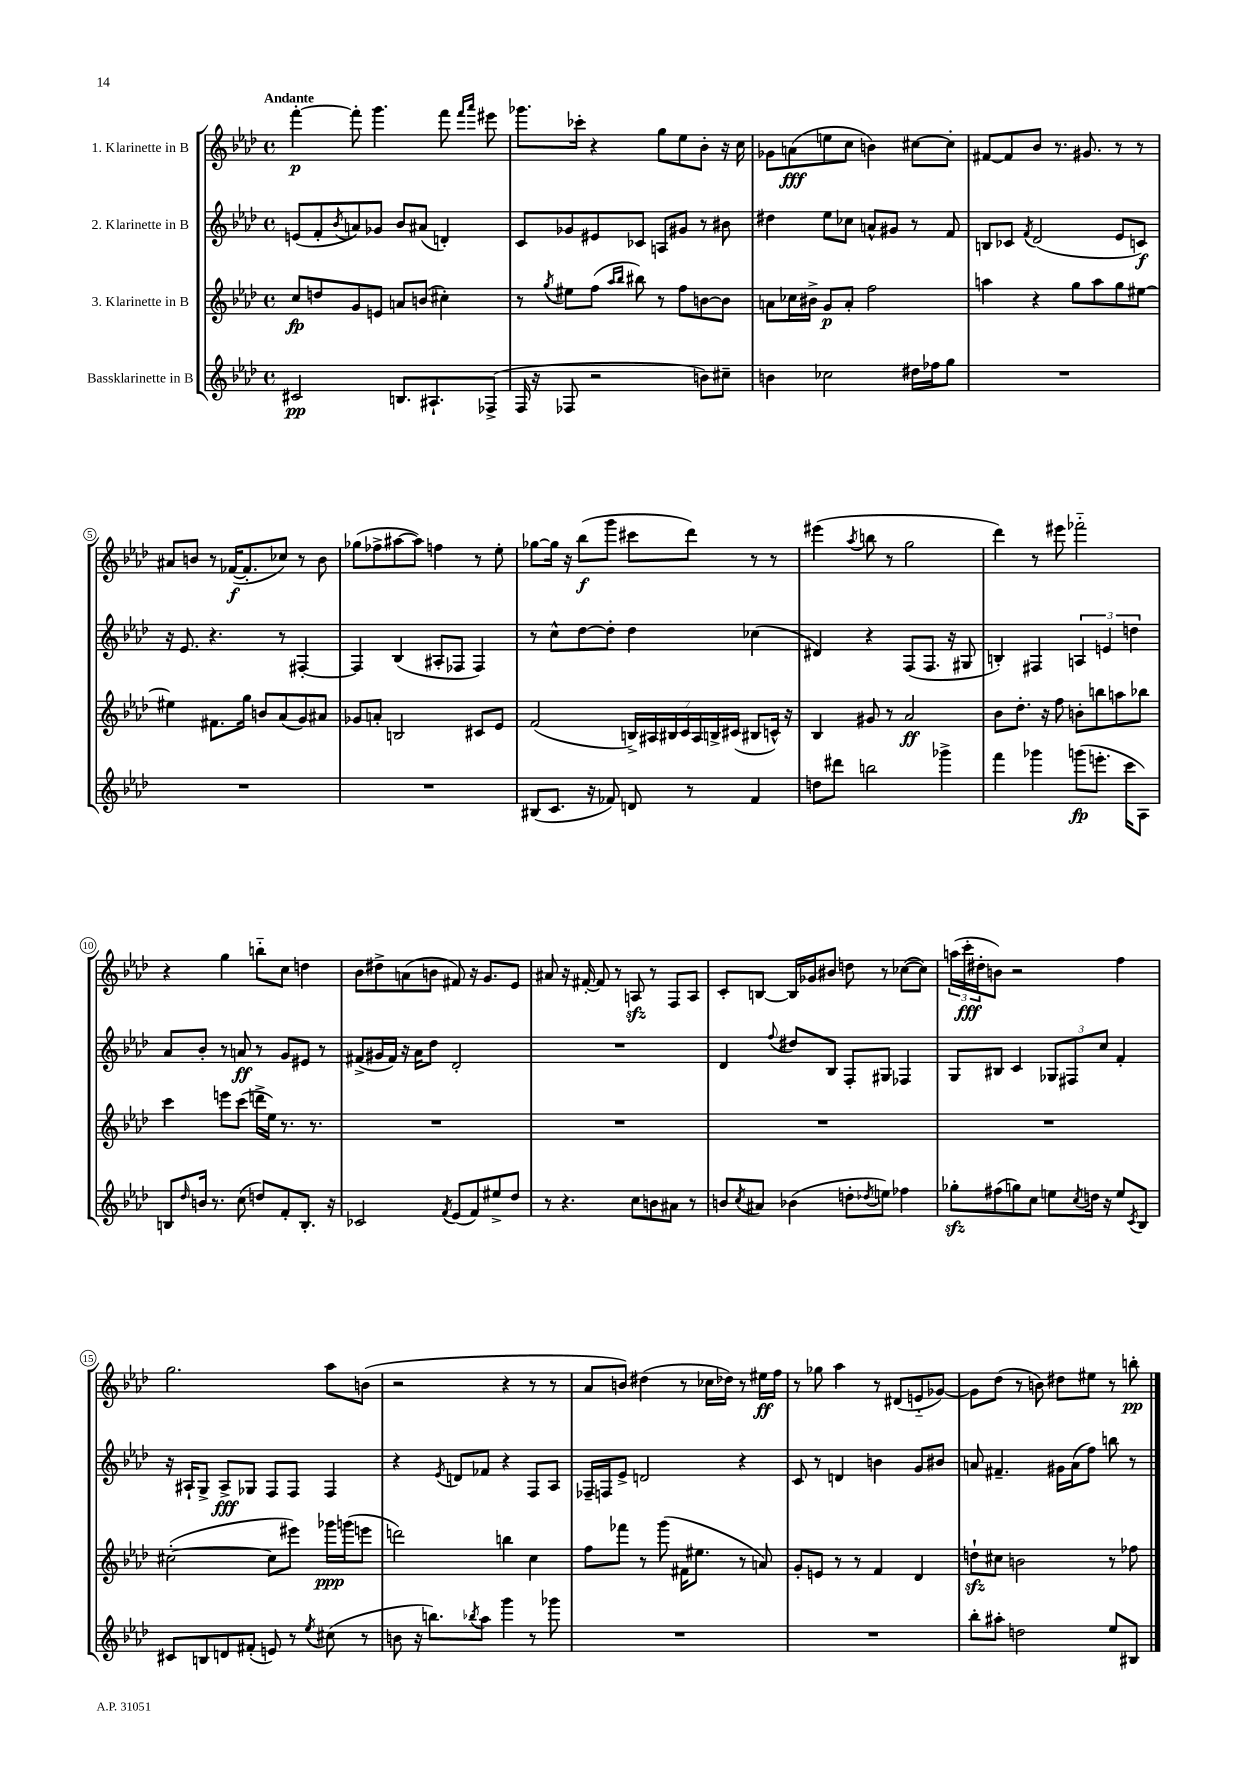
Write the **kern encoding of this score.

**kern	**dynam	**kern	**dynam	**kern	**dynam	**kern	**dynam
*part4	*part4	*part3	*part3	*part2	*part2	*part1	*part1
*staff4	*staff4	*staff3	*staff3	*staff2	*staff2	*staff1	*staff1
*I"Bassklarinette in B	*	*I"3. Klarinette in B	*	*I"2. Klarinette in B	*	*I"1. Klarinette in B	*
*clefG2	*	*clefG2	*	*clefG2	*	*clefG2	*
*k[b-e-a-d-]	*	*k[b-e-a-d-]	*	*k[b-e-a-d-]	*	*k[b-e-a-d-]	*
*M4/4	*	*M4/4	*	*M4/4	*	*M4/4	*
*met(c)	*	*met(c)	*	*met(c)	*	*met(c)	*
=1	=1	=1	=1	=1	=1	=1	=1
!	!	!	!	!	!	!LO:TX:a:B:t=Andante	!
2c#X/	pp	8cc/L	fp	(8en/L	.	[4fff'\	p
.	.	8ddn/	.	8f'/	.	.	.
.	.	.	.	8qb-/	.	.	.
.	.	8g/	.	8an/)	.	8fff'\]	.
.	.	8en/J	.	8g-X/J	.	4.ggg\	.
8.Bn/L	.	8an/L	.	8b-/L	.	.	.
.	.	(8bn/J	.	(8a#X/J	.	.	.
8.A#X`/	.	.	.	.	.	.	.
.	.	4cc#X'\)	.	4dn'/)	.	8fff\	.
.	.	.	.	.	.	16qqfff/LL	.
.	.	.	.	.	.	16qqaaa-/JJ	.
(8F-X^/J	.	.	.	.	.	8eee#X\	.
=2	=2	=2	=2	=2	=2	=2	=2
16F/	.	8r	.	8c/L	.	8.ggg-X\L	.
16r	.	.	.	.	.	.	.
.	.	8qgg/	.	.	.	.	.
8F-X/	.	8ee#X\L	.	8g-X/	.	.	.
.	.	.	.	.	.	16ccc-X'\Jk	.
2r	.	(8ff\J	.	8e#X/	.	4r	.
.	.	16qqaa-/LL	.	.	.	.	.
.	.	16qqbb-/JJ	.	.	.	.	.
.	.	8bb#X\)	.	8c-X/J	.	.	.
.	.	8r	.	8An/L	.	8gg\L	.
.	.	8ff\L	.	8g#X/J	.	8ee-\	.
8bn\L)	.	[8bn\	.	8r	.	8b-'\J	.
8cc#X~\J	.	8b\J]	.	8b#X\	.	16r	.
.	.	.	.	.	.	16cc\	.
=3	=3	=3	=3	=3	=3	=3	=3
4bn\	.	8an\L	.	4dd#X\	.	8g-X\L	.
.	.	16cc-X\L	.	.	.	(8an\	fff
.	.	16b#X^\JJ	.	.	.	.	.
2cc-X\	.	8g/L	p	8ee-\L	.	8een\	.
.	.	8a'/J	.	8cc-X\J	.	8cc\J	.
.	.	2ff\	.	8an^^/L	.	4bn\)	.
.	.	.	.	8g#X/J	.	.	.
16dd#X\LL	.	.	.	8r	.	[8cc#X\L	.
16ff-X\J	.	.	.	.	.	.	.
8gg\J	.	.	.	8f/	.	8cc#'\J]	.
=4	=4	=4	=4	=4	=4	=4	=4
1r	.	4aan\	.	8Bn/L	.	[8f#X/L	.
.	.	.	.	8c-X/J	.	8f#/]	.
.	.	.	.	8qf/	.	.	.
.	.	4r	.	(2d-/	.	8b-/J	.
.	.	.	.	.	.	8.r	.
.	.	8gg\L	.	.	.	.	.
.	.	.	.	.	.	8.g#X/	.
.	.	8aa\	.	.	.	.	.
.	.	8gg\	.	8e-/L	.	8r	.
.	.	[8ee#X\J	.	8cn/J)	f	8r	.
!!LO:LB:g=z
=5	=5	=5	=5	=5	=5	=5	=5
1r	.	4ee#X\]	.	16r	.	8a#X/L	.
.	.	.	.	8.e-/	.	.	.
.	.	.	.	.	.	8bn/J	.
.	.	8.f#X\L	.	4.r	.	8r	.
.	.	.	.	.	.	([16f-X/KL	f
.	.	16gg\Jk	.	.	.	8.f-'/]	.
.	.	8bn/L	.	.	.	.	.
.	.	(8a-/	.	8r	.	8cc-X/J)	.
.	.	8g/)	.	[4F#X'/	.	8r	.
.	.	8a#X/J	.	.	.	8b\	.
=6	=6	=6	=6	=6	=6	=6	=6
1r	.	8g-X/L	.	4F#/]	.	(8gg-X\L	.
.	.	8an'/J	.	.	.	8ff-X^\	.
.	.	2Bn/	.	(4B-/	.	[8aa#X\	.
.	.	.	.	.	.	8aa#\J])	.
.	.	.	.	8A#X'/L	.	4ffn\	.
.	.	.	.	8F-X/J	.	.	.
.	.	8c#X/L	.	4F-/)	.	8r	.
.	.	8e-/J	.	.	.	8ee-'\	.
=7	=7	=7	=7	=7	=7	=7	=7
(8B#X/L	.	(2f/	.	8r	.	[8gg-X\L	.
8.c/J	.	.	.	8cc^^\L	.	16gg-\Jk]	.
.	.	.	.	.	.	16r	.
.	.	.	.	[8dd-\	.	(8bb-\L	f
16r	.	.	.	.	.	.	.
8f-X/)	.	.	.	8dd-'\J]	.	8ggg\J	.
8dn/	.	28Bn^/LL)	.	4dd-\	.	8ccc#X\L	.
.	.	28A#X/	.	.	.	.	.
.	.	28B#X/	.	.	.	.	.
.	.	28c/	.	.	.	.	.
8r	.	.	.	.	.	8ddd-\J)	.
.	.	28A#/	.	.	.	.	.
.	.	28Bn^/	.	.	.	.	.
.	.	(28c#X/JJ	.	.	.	.	.
4f-/	.	8B#X/L	.	(4cc-X\	.	8r	.
.	.	16cn^^/Jk)	.	.	.	8r	.
.	.	16r	.	.	.	.	.
=8	=8	=8	=8	=8	=8	=8	=8
8ddn\L	.	4B-/	.	4d#X/)	.	(4eee#X\	.
8ddd#X\J	.	.	.	.	.	.	.
.	.	.	.	.	.	8qaa-/	.
2bbn\	.	8g#X/	.	4r	.	8bbn\	.
.	.	8r	.	.	.	8r	.
.	.	2a-/	ff	(8F/L	.	2gg\	.
.	.	.	.	8.F/J	.	.	.
4ggg-X^\	.	.	.	.	.	.	.
.	.	.	.	16r	.	.	.
.	.	.	.	8G#X/	.	.	.
=9	=9	=9	=9	=9	=9	=9	=9
4fff\	.	8b-\L	.	4Bn'/)	.	4ddd-\)	.
.	.	8.dd-'\J	.	.	.	.	.
4ggg-X\	.	.	.	4F#X/	.	8r	.
.	.	16r	.	.	.	.	.
.	.	8ff\	.	.	.	8eee#X\	.
(8gggn\L	fp	8bn'\L	.	6An/	.	2fff-X\	.
8.eeen'\J	.	8bbn\	.	.	.	.	.
.	.	.	.	6en/	.	.	.
.	.	8aan\	.	.	.	.	.
16ccc\KL	.	.	.	.	.	.	.
.	.	.	.	6ddn\	.	.	.
8A-\J)	.	8bb-X\J	.	.	.	.	.
!!LO:LB:g=z
=10	=10	=10	=10	=10	=10	=10	=10
8Bn/L	.	4ccc\	.	8a-/L	.	4r	.
16qqdd-/	.	.	.	.	.	.	.
16bn/Jk	.	.	.	8b-'/J	.	.	.
8.r	.	.	.	.	.	.	.
.	.	8eeen\L	.	8r	.	4gg\	.
(8cc\	.	(8ccc\J	.	8an/	ff	.	.
8ddn/L)	.	16dddn^\LL	.	8r	.	8bbn\L	.
.	.	16ee-\JJ)	.	.	.	.	.
8f'/	.	8.r	.	8g/L	.	8cc\J	.
8.B'/J	.	.	.	8e#X/J	.	4ddn\	.
.	.	8.r	.	.	.	.	.
.	.	.	.	8r	.	.	.
16r	.	.	.	.	.	.	.
=11	=11	=11	=11	=11	=11	=11	=11
2c-X/	.	1r	.	(8f#X^/L	.	8b-\L	.
.	.	.	.	16g#X/L	.	8dd#X^\	.
.	.	.	.	16f#/JJ)	.	.	.
.	.	.	.	16r	.	(8an\	.
.	.	.	.	16a-\KL	.	.	.
.	.	.	.	8dd-\J	.	8bn\J	.
8qf/	.	.	.	.	.	.	.
(8e-/L	.	.	.	2d-'/	.	8f#X/)	.
8f/)	.	.	.	.	.	16r	.
.	.	.	.	.	.	8.g/L	.
8ee#X^/	.	.	.	.	.	.	.
8dd-/J	.	.	.	.	.	8e-/J	.
=12	=12	=12	=12	=12	=12	=12	=12
8r	.	1r	.	1r	.	8a#X/	.
4.r	.	.	.	.	.	16r	.
.	.	.	.	.	.	[16f#X'/	.
.	.	.	.	.	.	8f#/]	.
.	.	.	.	.	.	8r	.
8cc\L	.	.	.	.	.	8Anzz/	.
8bn\	.	.	.	.	.	8r	.
8a#X\J	.	.	.	.	.	8F/L	.
8r	.	.	.	.	.	8A/J	.
=13	=13	=13	=13	=13	=13	=13	=13
8bn/L	.	1r	.	4d-/	.	8c'/L	.
8qcc/	.	.	.	.	.	.	.
8a#X/J	.	.	.	.	.	[8Bn/J	.
.	.	.	.	8qqff/	.	.	.
(4b-X\	.	.	.	8dd#X/L	.	16B/LL]	.
.	.	.	.	.	.	16g-X/J	.
.	.	.	.	8B-/J	.	8b#X/J	.
8ddn'\L	.	.	.	8F'/L	.	8ddn\	.
8qdd-X/	.	.	.	.	.	.	.
8een\J)	.	.	.	8G#X/J	.	8r	.
4ff-X\	.	.	.	4F-X/	.	([8cc-X\L	.
.	.	.	.	.	.	8cc-\J])	.
=14	=14	=14	=14	=14	=14	=14	=14
8gg-Xzz'\L	.	1r	.	8G/L	.	(24aan\LL	.
.	.	.	.	.	.	24ccc'\	fff
.	.	.	.	.	.	24dd#X'\J	.
(8ff#X\	.	.	.	8B#X/J	.	8bn\J)	.
8ggn\)	.	.	.	4c/	.	2r	.
8cc\J	.	.	.	.	.	.	.
8een\L	.	.	.	12G-X/L	.	.	.
.	.	.	.	12F#X/	.	.	.
8qcc/	.	.	.	.	.	.	.
16ddn\Jk	.	.	.	.	.	.	.
.	.	.	.	12cc/J	.	.	.
16r	.	.	.	.	.	.	.
8ee/L	.	.	.	4f'/	.	4ff\	.
8qc/	.	.	.	.	.	.	.
8B-/J	.	.	.	.	.	.	.
!!LO:LB:g=z
=15	=15	=15	=15	=15	=15	=15	=15
8c#X/L	.	([2cc#X'\	.	16r	.	2.gg\	.
.	.	.	.	16A#X`/KL	.	.	.
8Bn/	.	.	.	8G^/J	.	.	.
8dn/	.	.	.	8A#^/L	fff	.	.
(8f#X'/J	.	.	.	8G-X/J	.	.	.
8en/)	.	8cc#\L]	.	8F/L	.	.	.
8r	.	8eee#X\J)	.	8F/J	.	.	.
8qee-/	.	.	.	.	.	.	.
(8cc#X\	.	16ggg-X\LL	ppp	4F/	.	8aa-\L	.
.	.	(16gggn\J	.	.	.	.	.
8r	.	8eeen\J	.	.	.	(8bn\J	.
=16	=16	=16	=16	=16	=16	=16	=16
8bn\	.	2dddn\)	.	4r	.	2r	.
16r	.	.	.	.	.	.	.
8.bbn\L)	.	.	.	.	.	.	.
.	.	.	.	8qe-/	.	.	.
.	.	.	.	8dn/L	.	.	.
8qbb-X/	.	.	.	.	.	.	.
8aa-\J	.	.	.	8f-X/J	.	.	.
4ggg\	.	4bbn\	.	4r	.	4r	.
8r	.	4cc\	.	8F/L	.	8r	.
8ggg-X\	.	.	.	8A-/J	.	8r	.
=17	=17	=17	=17	=17	=17	=17	=17
1r	.	8ff\L	.	16F-X~/LL	.	8a-/L	.
.	.	.	.	16Fn/J	.	.	.
.	.	8fff-X\J	.	8e-^/J	.	8bn/J)	.
.	.	8r	.	2dn/	.	(4dd#X\	.
.	.	(8ggg\	.	.	.	.	.
.	.	16f#X\KL	.	.	.	8r	.
.	.	8.ee#X\J	.	.	.	.	.
.	.	.	.	.	.	16cc-X\LL	.
.	.	.	.	.	.	16dd-X\JJ)	.
.	.	8r	.	4r	.	8r	.
.	.	8an/)	.	.	.	16ee#X\LL	ff
.	.	.	.	.	.	16ff\JJ	.
=18	=18	=18	=18	=18	=18	=18	=18
1r	.	8g'/L	.	8c/	.	8r	.
.	.	8en/J	.	8r	.	8gg-X\	.
.	.	8r	.	4dn/	.	4aa-\	.
.	.	8r	.	.	.	.	.
.	.	4f/	.	4bn\	.	8r	.
.	.	.	.	.	.	(8d#X/L	.
.	.	4d-/	.	8g/L	.	8en/	.
.	.	.	.	8b#X/J	.	[8g-X/J)	.
=19	=19	=19	=19	=19	=19	=19	=19
8bb-'\L	.	8ddnzz`\L	.	8an/	.	8g-\L]	.
8aa#X'\J	.	8cc#X\J	.	4.f#X~/	.	(8dd-\J	.
2ddn\	.	2bn\	.	.	.	8r	.
.	.	.	.	.	.	8bn\)	.
.	.	.	.	16g#X\LL	.	8dd#X\L	.
.	.	.	.	(16a\J	.	.	.
.	.	.	.	8ff\J)	.	8ee#X\J	.
8ee-/L	.	8r	.	8bbn\	.	8r	.
8B#X/J	.	8ff-X\	.	8r	.	8bbn'\	pp
==	==	==	==	==	==	==	==
*-	*-	*-	*-	*-	*-	*-	*-
